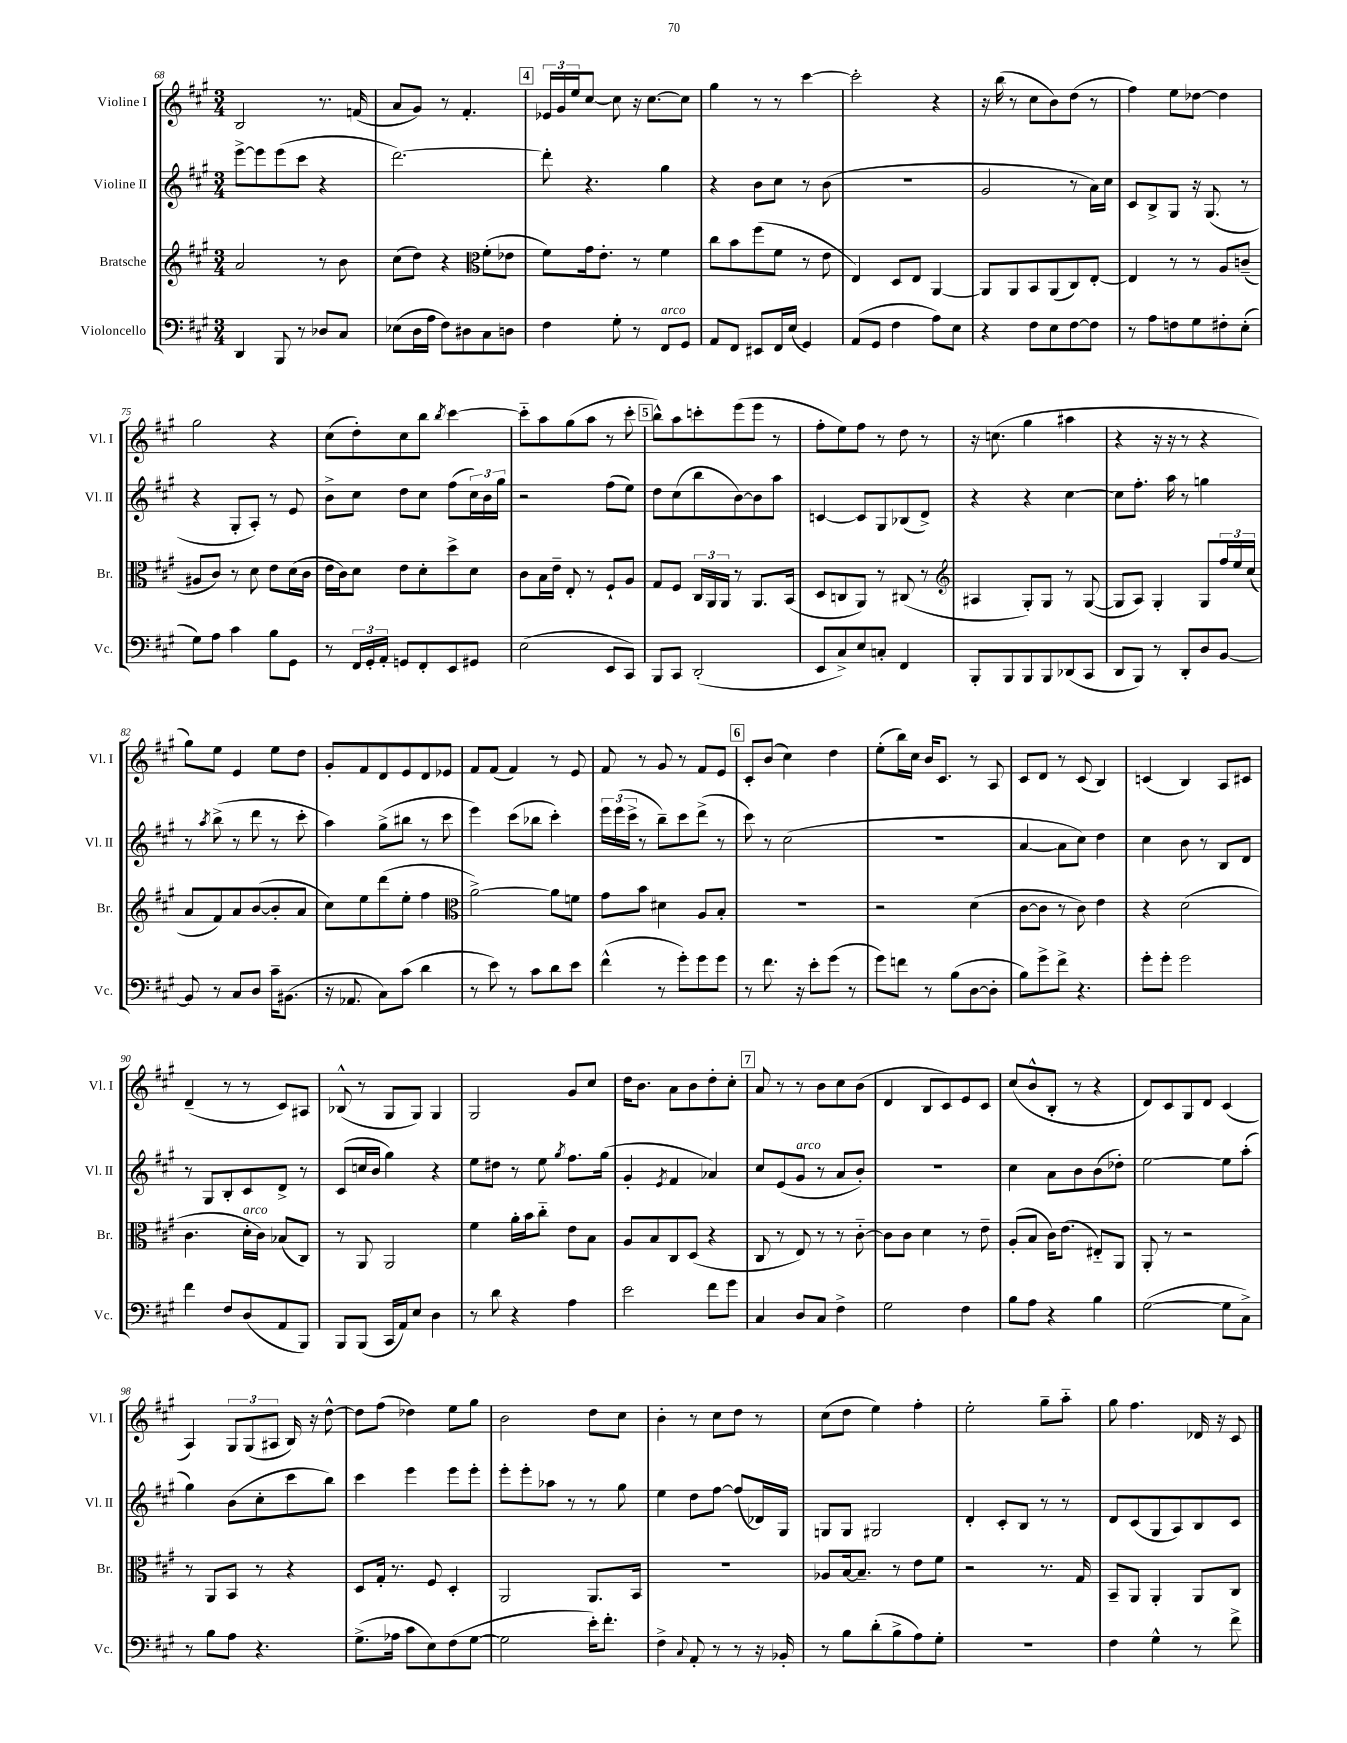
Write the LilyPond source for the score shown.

<<
\new StaffGroup <<
\new Staff = "s0" \with { instrumentName = "Violine I" shortInstrumentName = "Vl. I" } {
    \clef treble \key a \major \numericTimeSignature \time 3/4
    b2 r8. f'16( |
    a'8 gis'8) r8 fis'4.-. |
    \mark \markup { \box "4" } \tuplet 3/2 { ees'16 gis'16 e''16 } cis''8~ cis''8 r16 cis''8.~ cis''8 |
    gis''4 r8 r8 cis'''4~ |
    cis'''2-. r4 |
    r16 b''16( r8 cis''8 b'8) d''8( r8 |
    fis''4) e''8 des''8~ des''4 |
    gis''2 r4 |
    cis''8( d''8-.) cis''8 b''8 \acciaccatura { b''8 } cis'''4~ |
    cis'''8-_ a''8 gis''8( a''8 r8 cis'''8-. |
    \mark \markup { \box "5" } b''8-^) a''8 c'''8-. e'''8( e'''8 r8 |
    fis''8-. e''8) fis''8 r8 d''8 r8 |
    r16 c''8.( gis''4 ais''4 |
    r4 r16 r16 r8 r4 |
    gis''8) e''8 e'4 e''8 d''8 |
    gis'8-. fis'8 d'8 e'8 d'8 ees'8 |
    fis'8 fis'8( fis'4) r8 e'8 |
    fis'8 r8 gis'8 r8 fis'8 e'8 |
    \mark \markup { \box "6" } cis'8-. b'8( cis''4) d''4 |
    e''8-.( b''16) cis''16 b'16 cis'8. r8 a8 |
    cis'8 d'8 r8 cis'8( b4) |
    c'4( b4) a8 cis'8 |
    d'4--( r8 r8 cis'8) ais8 |
    bes8-^( r8 gis8 gis8) gis4 |
    gis2 gis'8 cis''8 |
    d''16 b'8. a'8 b'8 d''8-. cis''8-. |
    \mark \markup { \box "7" } a'8 r8 r8 b'8 cis''8 b'8( |
    d'4 b8 cis'8) e'8 cis'8 |
    cis''8( b'8-^ b8-. r8 r4 |
    d'8) cis'8 gis8 d'8 cis'4( |
    a4) \tuplet 3/2 { gis8 gis8( ais8 } b16) r16 d''8~-^ |
    d''8 fis''8( des''4) e''8 gis''8 |
    b'2 d''8 cis''8 |
    b'4-. r8 cis''8 d''8 r8 |
    cis''8( d''8 e''4) fis''4-. |
    e''2-. gis''8-- a''8-_ |
    gis''8 fis''4. des'16 r16 cis'8 \bar "|." |
}
\new Staff = "s1" \with { instrumentName = "Violine II" shortInstrumentName = "Vl. II" } {
    \clef treble \key a \major \numericTimeSignature \time 3/4
    e'''8~-> e'''8 e'''8( cis'''8 r4 |
    d'''2.~) |
    \mark \markup { \box "4" } d'''8-. r4. gis''4 |
    r4 b'8 cis''8 r8 b'8( |
    R2. |
    gis'2 r8 a'16) cis''16 |
    cis'8 b8-> gis8 r16 gis8.( r8 |
    r4 gis8-. a8-.) r8 e'8 |
    b'8-> cis''8 d''8 cis''8 fis''8( \tuplet 3/2 { cis''16) b'16 gis''16 } |
    r2 fis''8( e''8) |
    \mark \markup { \box "5" } d''8 cis''8( b''8 b'8~) b'8 a''8 |
    c'4~ c'8 gis8 bes8( d'8->) |
    r4 r4 cis''4~ |
    cis''8 fis''8.-. a''16 r8 g''4 |
    r8 \acciaccatura { a''8 } b''8->( r8 d'''8 r8 cis'''8-. |
    a''4) gis''8->( bis''8 r8 cis'''8 |
    e'''4) cis'''8( bes''8 cis'''4-.) |
    \tuplet 3/2 { e'''16 e'''16( cis'''16-> } r8 b''8--) cis'''8 d'''8->( r8 |
    \mark \markup { \box "6" } cis'''8) r8 cis''2( |
    R2. |
    a'4~ a'8 cis''8) d''4 |
    cis''4 b'8 r8 b8 d'8 |
    r8 gis8 b8-. cis'8 d'8-> r8 |
    cis'8( c''16 b'16 gis''4) r4 |
    e''8 dis''8 r8 e''8 \acciaccatura { gis''8 } fis''8. gis''16( |
    gis'4-. \acciaccatura { e'8 } fis'4 aes'4) |
    \mark \markup { \box "7" } cis''8 e'8( gis'8^\markup { \italic "arco" } r8 a'8 b'8-.) |
    R2. |
    cis''4 a'8 b'8 b'8( des''8-.) |
    e''2~ e''8 a''8-.( |
    gis''4) b'8( cis''8-. cis'''8 b''8) |
    cis'''4 e'''4 e'''8 e'''8-. |
    e'''8-. e'''8-. aes''8 r8 r8 gis''8 |
    e''4 d''8 fis''8~ fis''8( des'16) gis16 |
    g8 g8 gis2 |
    d'4-. cis'8-. b8 r8 r8 |
    d'8 cis'8( gis8 a8) b8 cis'8 \bar "|." |
}
\new Staff = "s2" \with { instrumentName = "Bratsche" shortInstrumentName = "Br." } {
    \clef treble \key a \major \numericTimeSignature \time 3/4
    a'2 r8 b'8 |
    cis''8( d''8) r4 \clef alto fis'8-.( ees'8 |
    \mark \markup { \box "4" } fis'8) gis'16 e'8.-. r8 fis'4 |
    cis''8 b'8 fis''8( fis'8 r8 e'8 |
    e4) d8 e8 a,4~ |
    a,8 a,8 b,8 a,8( cis8) e8~-. |
    e4 r8 r8 a8 c'8--( |
    ais8 cis'8) r8 d'8 e'8 d'16( cis'16 |
    e'16 cis'16) d'8 e'8 d'8-. d''8-> d'8 |
    cis'8 b16 e'16-- e8-. r8 fis8-! a8 |
    \mark \markup { \box "5" } gis8 fis8 \tuplet 3/2 { cis16 a,16 a,16 } r8 a,8. b,16( |
    d8 c8 a,8) r8 cis8( r8 |
    \clef treble ais4 gis8-.) gis8 r8 gis8~( |
    gis8 a8) gis4-. gis8 \tuplet 3/2 { fis''16 e''16 cis''16( } |
    a'8 fis'8) a'8 b'8~( b'8-. a'8 |
    cis''8) e''8 d'''8( e''8-. fis''4 |
    \clef alto a'2~->) a'8 f'8 |
    gis'8 b'8 dis'4 a8 b8-. |
    \mark \markup { \box "6" } R2. |
    r2 d'4( |
    cis'8~ cis'8 r8 cis'8) e'4 |
    r4 d'2( |
    cis'4. d'16-.^\markup { \italic "arco" } cis'16) bes8( cis8) |
    r8 a,8 a,2 |
    fis'4 a'16-. b'16 cis''8-_ e'8 b8 |
    a8 b8 cis8 d8( r4 |
    \mark \markup { \box "7" } cis8 r8 e8) r8 r8 cis'8~-_ |
    cis'8 cis'8 d'4 r8 e'8-- |
    a8-.( b8 cis'16) e'8.( eis8-_) a,8 |
    a,8-. r8 r2 |
    r8 a,8 b,8 r8 r4 |
    d8 gis16-. r8. fis8 d4-. |
    a,2 a,8. b,16 |
    R2. |
    aes8 b16~ b8.-- r8 e'8 fis'8 |
    r2 r8. gis16 |
    b,8-- a,8 a,4-. a,8 cis8 \bar "|." |
}
\new Staff = "s3" \with { instrumentName = "Violoncello" shortInstrumentName = "Vc." } {
    \clef bass \key a \major \numericTimeSignature \time 3/4
    d,4 b,,8 r8 des8 cis8 |
    ees8( d16 a16 fis8) dis8 cis8 d8 |
    \mark \markup { \box "4" } fis4 gis8-. r8 fis,8^\markup { \italic "arco" } gis,8 |
    a,8 fis,8 eis,8 fis,16 e16( gis,4) |
    a,8( gis,8 fis4 a8) e8 |
    r4 fis8 e8 fis8~ fis8 |
    r8 a8 f8 gis8 fis8-. e8-.( |
    gis8) a8 cis'4 b8 gis,8 |
    r8 \tuplet 3/2 { fis,16 gis,16-. a,16-. } g,8 fis,8-. e,8 gis,8 |
    e2( e,8 cis,8) |
    \mark \markup { \box "5" } b,,8 cis,8 d,2-.( |
    e,8 cis8->) e8 c8-. fis,4 |
    b,,8-. b,,8 b,,8 b,,8 des,8( cis,8 |
    d,8 b,,8) r8 d,8-. d8 b,8~ |
    b,8 r8 cis8 d8 cis'16-- bis,8.( |
    r16 aes,8. cis8) cis'8( d'4 |
    r8 e'8) r8 cis'8 d'8 e'8 |
    fis'4-^( r8 gis'8-.) gis'8 gis'8 |
    \mark \markup { \box "6" } r8 fis'8. r16 e'8-. gis'8( r8 |
    gis'8) f'8 r8 b8( d8~ d8-. |
    b8) gis'8-> fis'8-> r4. |
    gis'8-. gis'8-. gis'2 |
    fis'4 fis8 d8( a,8 b,,8) |
    b,,8 b,,8( cis,16 a,16) e8 d4 |
    r8 d'8 r4 a4 |
    e'2 fis'8 gis'8 |
    \mark \markup { \box "7" } cis4 d8 cis8 fis4-> |
    gis2 fis4 |
    b8 a8 r4 b4 |
    gis2~( gis8 cis8->) |
    r8 b8 a8 r4. |
    gis8.->( aes16 cis'8 e8) fis8( gis8~ |
    gis2 e'16-.) fis'8.-. |
    fis4-> \appoggiatura { cis8 } a,8-. r8 r8 r16 bes,16-. |
    r8 b8 d'8-.( b8-> a8) gis8-. |
    R2. |
    fis4 gis4-^ r8 fis'8-> \bar "|." |
}
>>
>>
\layout { \context { \Score currentBarNumber = #68 } }
